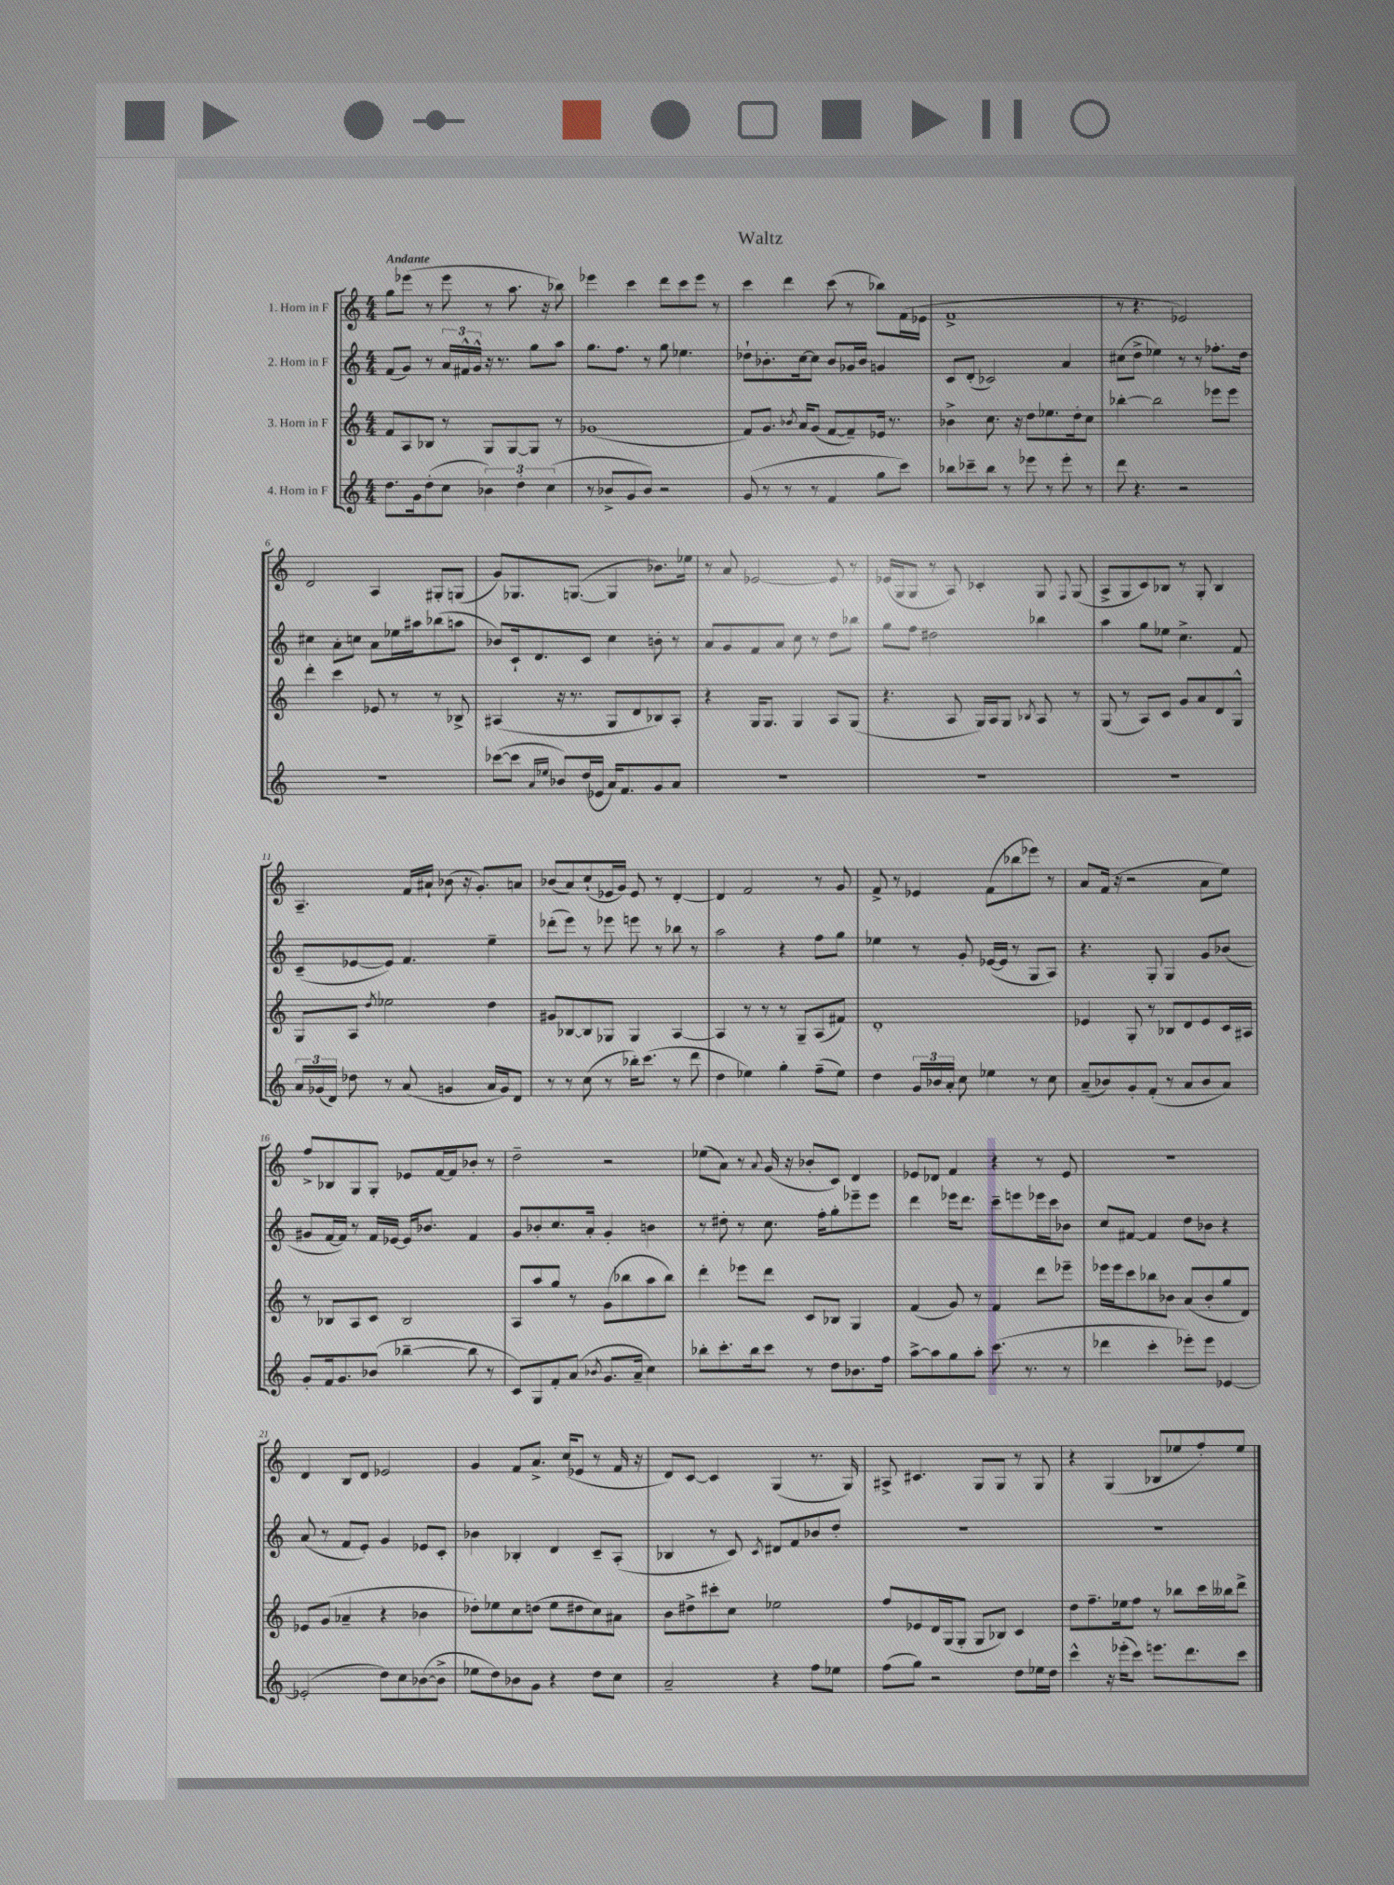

**kern	**kern	**kern	**kern
*part4	*part3	*part2	*part1
*staff4	*staff3	*staff2	*staff1
*I"4. Horn in F	*I"3. Horn in F	*I"2. Horn in F	*I"1. Horn in F
*clefG2	*clefG2	*clefG2	*clefG2
*k[]	*k[]	*k[]	*k[]
*M4/4	*M4/4	*M4/4	*M4/4
=1	=1	=1	=1
!	!	!	!LO:TX:a:B:t=Andante
8.dd\L	8f/L	(8f/L	8gg\L
.	8A/	8g/J)	(8eee-X\J
16g\k	.	.	.
(8dd'\	8B-X/J	8r	8r
8cc\J	8r	24a/LL	8eee-\
.	.	24f#X^^/	.
.	.	24g^^/JJ	.
6b-X\)	8G/L	16r	8r
.	.	8.r	.
.	[8G/	.	8.aa\
6dd'\	.	.	.
.	8G/J]	8gg\L	.
.	.	.	16r
(6cc\	.	.	.
.	8r	8aa\J	8bb-X\)
=2	=2	=2	=2
8r	(1g-X	8.gg\L	4eee-X\
8b-X^/L	.	.	.
.	.	8.ff\J	.
8g/	.	.	4ccc\
8b-/J)	.	8r	.
2r	.	8gg\	8ddd\L
.	.	4.ee-X\	8ccc\
.	.	.	8eee-\J
.	.	.	8r
=3	=3	=3	=3
(8g/	8f/L)	8dd-X`\L	4ccc\
8r	8.g/J	8.b-X'\	.
8r	.	.	4ddd\
.	8qb-X/	.	.
.	16a/KL	[16cc\k	.
8r	(8g/J	8cc\J]	.
4f/	[8f/L	8b-/L	(8ccc\
.	8f~/])	16g-X/L	8r
.	.	16b-/JJ	.
8gg\L	16e-X/Jk	4gn/	8bb-X\L)
.	8.r	.	.
8ccc\J)	.	.	(16f\L
.	.	.	16e-X\JJ
=4	=4	=4	=4
8bb-X\L	4b-X^\	8c/L	1f^
8ccc-X~\	.	(8d'/J	.
8bb-\J	8.cc\	2c-X/)	.
8r	.	.	.
.	16r	.	.
8eee-X\	8dd\L	.	.
8r	8.ee-X\	.	.
8eee-'\	.	4a/	.
.	16dd'\k	.	.
8r	8cc\J	.	.
=5	=5	=5	=5
8ddd\	[4bb-X'\	(8cc#X\L	8r
4.r	.	8dd^\J	4.r
.	2bb-\]	4ee-X\)	.
2r	.	8r	2e-X/)
.	.	8r	.
.	8eee-X\L	8.ff-X'\L	.
.	8eee-\J	.	.
.	.	16dd\Jk	.
!!LO:LB:g=z
=6	=6	=6	=6
1r	4ddd'\	4cc#X\	2d/
.	4ccc\	8a'\L	.
.	.	8ccn\J	.
.	8e-X/	8a\L	4A/
.	8r	16ee-X\L	.
.	.	16aa#X\J	.
.	8r	(8bb-X\	8G#X'/L
.	8B-X^/	8aan\J	(8Gn/J
=7	=7	=7	=7
([8ccc-X\L	(4A#X/	8b-X/L)	8g/L)
8ccc-\J]	.	16c`/k	8.G-X/
.	.	8.d/	.
16qqa/LL	.	.	.
16qqee-X/JJ	.	.	.
8b-X/L)	16r	.	.
.	8.r	.	([8.Gn/J
(16dd/L	.	8c/J	.
16e-X/JJ	.	.	.
16a/KL)	8G/L	4cc\	4G/]
8.f/	.	.	.
.	8d/	.	.
8g/	8B-X/)	8bn'\	8.b-X\L)
8a/J	8A#'/J	8r	.
.	.	.	16ee-X\Jk
=8	=8	=8	=8
1r	4r	8a/L	8r
.	.	8g/	8a/
.	16G/KL	8f/	[2e-X/
.	8.G/J	.	.
.	.	8a/J	.
.	4G/	8cc\	.
.	.	8r	.
.	8A/L	8dd\L	8e-/]
.	(8G/J	8bb-X\J	8r
=9	=9	=9	=9
1r	4.r	8gg\L	(16e-X/LL
.	.	.	16G/J
.	.	8ff\J	8G/J
.	.	2dd#X\	8r
.	8A/	.	8A/)
.	16G/LL)	.	4c-X'/
.	16A/J	.	.
.	8G/J	.	.
.	8qB-X/	.	.
.	8A/	4bb-X\	8G/
.	.	.	8qqF/
.	8r	.	(8G/
=10	=10	=10	=10
1r	(8G/	4aa\	8A^/L
.	8r	.	8G/
.	8A/L)	8gg\L	8c/)
.	8c/J	8ee-X\J	8B-X/J
.	8g/L	4.cc^\	8r
.	8a/	.	8G'/
.	8d/	.	4B-/
.	8G^^/J	8f/	.
!!LO:LB:g=z
=11	=11	=11	=11
24a/LL	8G/L	(8c~/L	4.A~/
(24g-X/	.	.	.
24d/JJ)	.	.	.
8dd-X\	8A/J	[8e-X/	.
.	8qdd/	.	.
8r	2ee-X\	8e-/J])	.
(8a/	.	4.f/	16f/LL
.	.	.	16a#X`/JJ
4gn/	.	.	(8b-X\
.	.	.	16r
.	.	.	8.g'/L)
16a/LL	4dd\	4ee~\	.
16g/J)	.	.	.
8d/J	.	.	8an/J
=12	=12	=12	=12
8r	8g#X/L	(8ddd-X'\L	(8b-X/L
8r	[8B-X/	8eee\J)	8a/)
(8cc\	8B-/]	8r	(8cc`/
8r	8G-X/J	8eee-X\	16e-X/L
.	.	.	16g/JJ)
16bb-X'\KL)	4G-/	8eeen\	8e-/
(8.ccc\J	.	.	.
.	.	8r	8r
8r	[4A/	8bb-X\	[4d'/
8ddd\	.	8r	.
=13	=13	=13	=13
4dd\	4A/]	2aa\	4d/]
4ee-X\)	8r	.	2f/
.	8r	.	.
4gg'\	8r	4r	.
.	8G~/L	.	.
(8ff~\L	(8A/	8ff\L	8r
8ee-\J)	8f#X/J)	8gg\J	8g/
=14	=14	=14	=14
4dd\	1d'	4ee-X\	8f^/
.	.	.	8r
24g/LL	.	8r	4e-X/
24b-X/	.	.	.
24a'/JJ	.	.	.
8cc\	.	8g'/	.
4ee-X\	.	([16e-X/LL	(8f\L
.	.	16e-/JJ]	.
.	.	8r	8bb-X\
8r	.	8G/L	8eee-X\J)
8cc\	.	8A/J)	8r
=15	=15	=15	=15
(8a~/L	4e-X/	4.r	8a/L
8b-X/)	.	.	(16f/Jk
.	.	.	16r
8g'/	8G'/	.	2r
(8f'/J	8r	8G'/	.
8r	8B-X/L	4G/	.
8a/L	8d/	.	.
8b-/	8e-/	8g/L	8a\L
8a/J)	16c/L	(8b-X/J	8ee\J)
.	16A#X/JJ	.	.
!!LO:LB:g=z
=16	=16	=16	=16
8g'/L	8r	8g#X/L	8ff^/L
16f/k	8B-X/L	[16f/L	8B-X/
8.g/	.	16f/JJ])	.
.	8A/	8r	8G/
(8b-X/J	8c/J	16f/LL	8G'/J
.	.	[16e-X/JJ	.
[4bb-X~\	2B-/	16e-/KL]	8e-X/L
.	.	8.b-X/J	.
.	.	.	[16f/L
.	.	.	16f/J]
8bb-\]	.	4f/	8b-X'/J
8r	.	.	8r
=17	=17	=17	=17
8c/L)	8A/L	8g/L	2dd~\
8G/	8aa/	8b-X'/	.
8f'/	8gg/J	8.cc/	.
(8a/J	8r	.	.
.	.	16a'/Jk	.
8qb-X/	.	.	.
8.g/L	(8g\L	4g'/	2r
.	8bb-X\	.	.
16a~/Jk	.	.	.
4cc\)	8aa\	4bn\	.
.	8bb-\J)	.	.
=18	=18	=18	=18
8bb-X'\L	4ddd'\	8r	(8ee-X\L
8.ccc'\	.	8dd#X'\	8a\J)
.	8eee-X\L	8r	8r
16bb-\k	.	.	.
.	.	.	8qqa/
8ccc\J	8ddd\J	8.cc\	(16g/
.	.	.	16r
8r	8c/L	.	8b-X'/L
.	.	16ff'\KL	.
8dd\L	8B-X/J	8gg'\	8c/J)
8.b-X\	4G/	8eee-X~\	4d/
.	.	8eee-\J	.
16ff\Jk	.	.	.
=19	=19	=19	=19
[8aa^\L	(4f/	4ddd\	8e-X/L
8aa\]	.	.	8d-X/J
8gg\	8g/)	16eee-X\KL	4f/
.	.	8.ddd\J	.
8aa'\J	8r	.	.
(8.ccc\	4f/	8ccc~\L	4r
.	.	8eeen\	.
8.r	.	.	.
.	8ddd\L	16eee-X\L	8r
.	.	16ccc\J	.
8r	8eee-X~\J	8b-X\J	8e-/
=20	=20	=20	=20
4ddd-X\	16eee-X\LL	8cc/L	1r
.	16eee-\J	.	.
.	8ccc\	[8f#X/J	.
4ccc'\	8bb-X\	4f#/]	.
.	8b-X\J	.	.
8eee-X'\L)	(8a/L	8dd\L	.
8eee-\J	8b-'/	8b-X\J	.
[4e-X/	8gg/	4r	.
.	8d/J)	.	.
!!LO:LB:g=z
=21	=21	=21	=21
(2e-X'/]	8e-X/L	(8a/	4d/
.	(8g/J	8r	.
.	4a-X~/	8f/L	8B/L
.	.	8e'/J)	8d/J
8dd\L)	4r	4g/	2e-X/
8cc\	.	.	.
([8b-X\	4b-X\	8e-X/L	.
8b-^\J]	.	8c'/J	.
=22	=22	=22	=22
8ee-X\L	8dd-X'\L)	4b-X\	4g/
8dd\)	8ee-X\	.	.
8b-X\	8cc\	4B-X'/	8f/L
8g\J	(8ddn\J	.	8.a^/J
4r	8ee-\L	4d/	.
.	.	.	(16cc/KL
.	8dd#X\	.	8e-X/J
8dd\L	8cc\)	8c~/L	8r
8cc\J	8a#X\J	(8A'/J	16f/
.	.	.	16r
=23	=23	=23	=23
2a~/	8b\L	4B-X/	8d/L)
.	8dd#X^\	.	[8c/J
.	8ccc#X'\	8r	4c/]
.	8cc\J	8c/)	.
.	.	8qc/	.
4r	2ee-X\	8d#X/L	(4G/
.	.	8f/	.
8ff\L	.	8b-X/	8.r
8ee-X\J	.	8dd'/J	.
.	.	.	16G/)
=24	=24	=24	=24
(8ff\L	8ff/L	1r	8A#X^/
8gg\J)	8e-X/	.	4.c#X/
2r	16d/L	.	.
.	(16G/J	.	.
.	8G'/J	.	.
.	8G/L	.	8G/L
.	8B-X/J)	.	8G/J
8dd\L	4c/	.	8r
16ee-X\L	.	.	8G/
16dd\JJ	.	.	.
=25	=25	=25	=25
4ccc^^\	8dd\L	1r	4r
.	8.ff~\	.	.
16r	.	.	(4G/
(16eee-X'\KL	16ee-X\k	.	.
8ccc\J)	8ff\J	.	.
8.eeen\L	8r	.	8B-X/L
.	8bb-X\L	.	8ee-X/
8.ddd\	.	.	.
.	16ccc\L	.	8ff'/)
.	16bb--X\J	.	.
8ccc\J	8ddd^\J	.	8ee-/J
==	==	==	==
*-	*-	*-	*-
